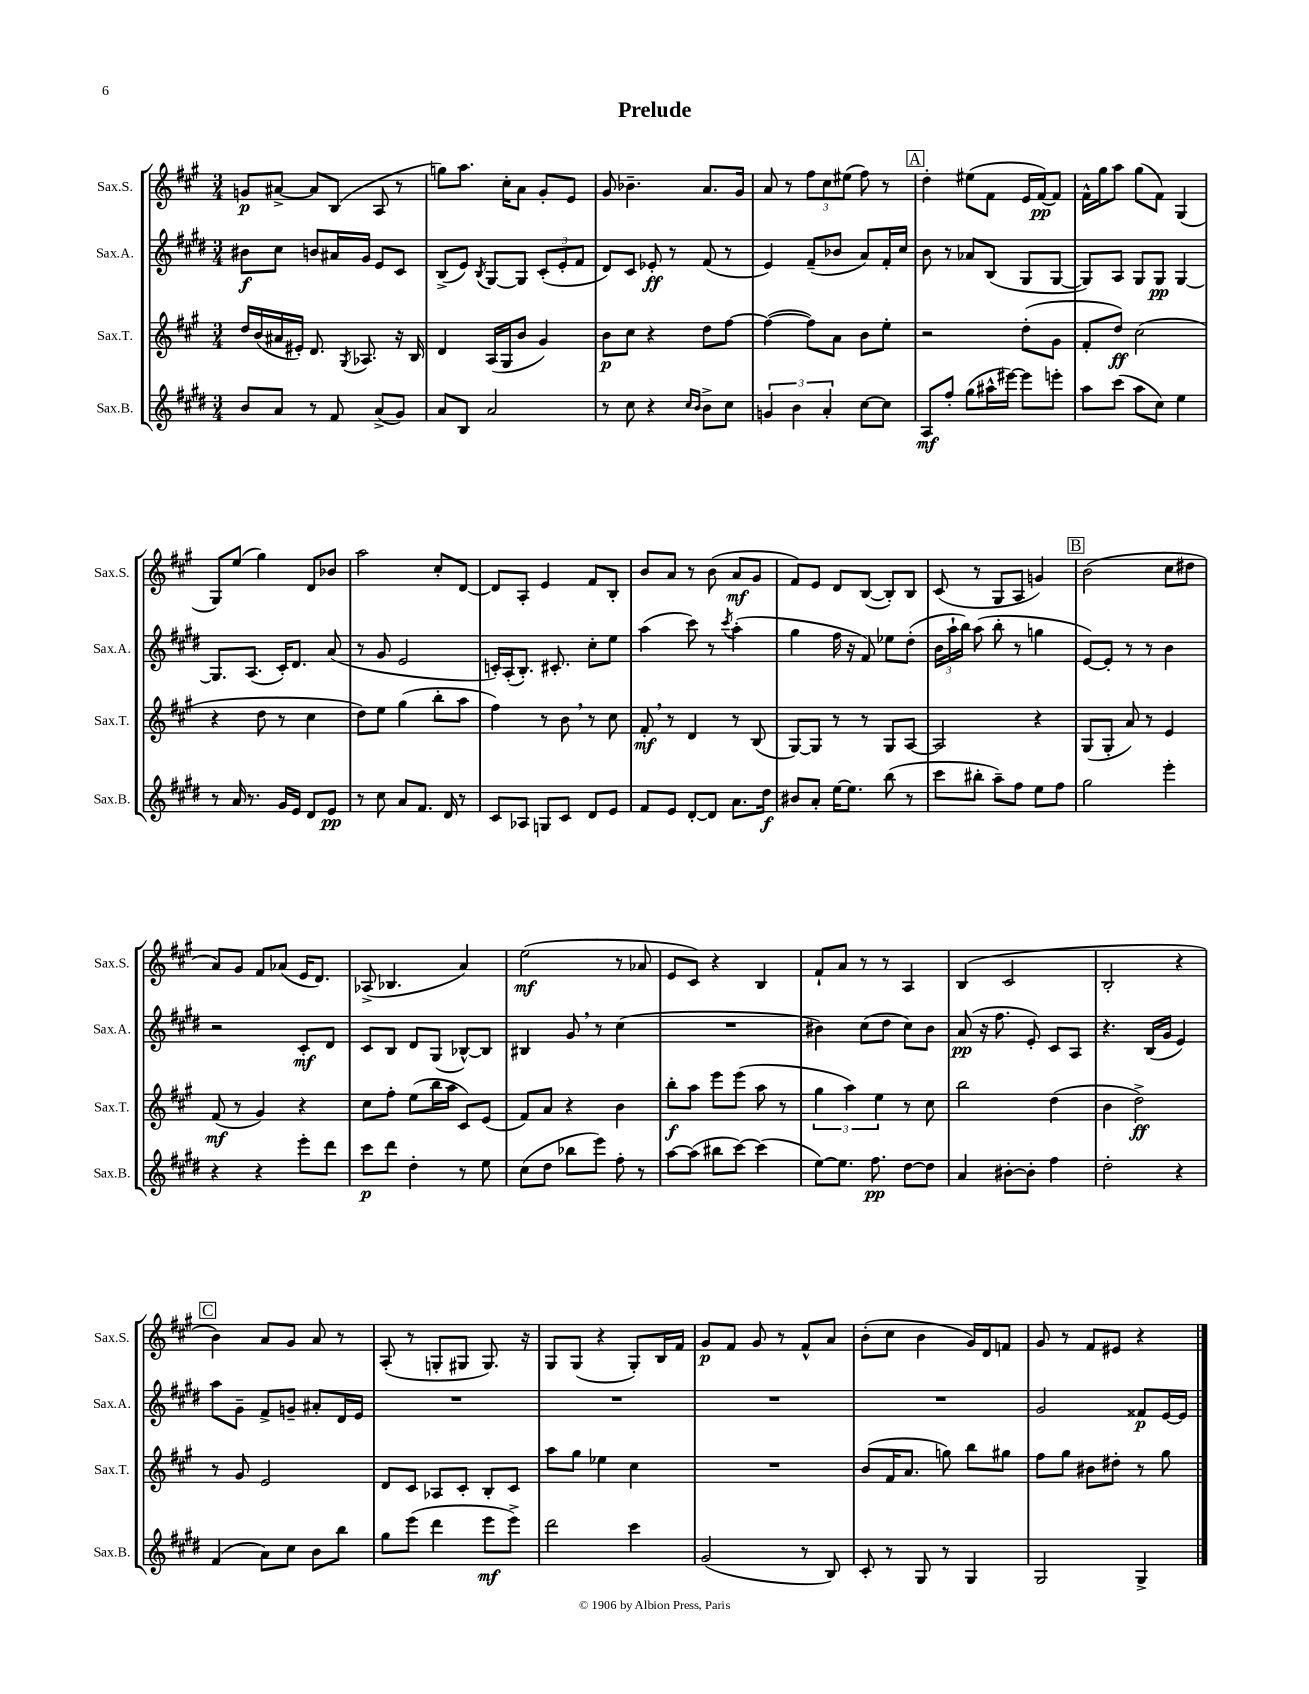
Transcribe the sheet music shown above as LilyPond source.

\header { title = "Prelude" }
<<
\new StaffGroup <<
\new Staff = "s0" \with { instrumentName = "Sax.S." shortInstrumentName = "Sax.S." } {
    \clef treble \key a \major \numericTimeSignature \time 3/4
    \autoBeamOff g'8[\p ais'8]~-> ais'8[ b8]( a8 r8 |
    g''8[) a''8.] cis''16[-. a'8] gis'8[-. e'8] |
    gis'8 bes'4.-- a'8.[ gis'16] |
    a'8 r8 \tuplet 3/2 { fis''8[ cis''8 eis''8]( } fis''8) r8 |
    \mark \markup { \box "A" } d''4-. eis''8[( fis'8] e'16[ fis'16~\pp) fis'8] |
    fis'16[-^ gis''16 a''8] gis''8[( fis'8]) gis4( |
    gis8[) e''8]( gis''4) d'8[ bes'8] |
    a''2 cis''8[-. d'8]~ |
    d'8[ a8]-. e'4 fis'8[ b8]-. |
    b'8[ a'8] r8 b'8( a'8[\mf gis'8] |
    fis'8[) e'8] d'8[ b8]~( b8[-.) b8] |
    cis'8( r8 gis8[ a8] g'4) |
    \mark \markup { \box "B" } b'2( cis''8[ dis''8] |
    a'8[) gis'8] fis'8[ aes'8]( e'16[ d'8.]) |
    aes8->( bes4. a'4) |
    e''2\mf( r8 aes'8 |
    e'8[ cis'8]) r4 b4 |
    fis'8[-! a'8] r8 r8 a4 |
    b4( cis'2 |
    b2-. r4 |
    \mark \markup { \box "C" } b'4) a'8[ gis'8] a'8 r8 |
    a8-.( r8 g8[-. gis8] gis8.) r16 |
    gis8[ gis8]( r4 gis8[-.) b16 fis'16] |
    gis'8[\p fis'8] gis'8 r8 fis'8[-^ a'8] |
    b'8[-.( cis''8] b'4 gis'16[) d'16 f'8] |
    gis'8 r8 fis'8[ eis'8] r4 \bar "|." |
}
\new Staff = "s1" \with { instrumentName = "Sax.A." shortInstrumentName = "Sax.A." } {
    \clef treble \key e \major \numericTimeSignature \time 3/4
    \autoBeamOff bis'8[\f cis''8] b'8[ ais'16 gis'16] e'8[ cis'8] |
    b8[->( e'8]) \acciaccatura { b8 } gis8[~ gis8] \tuplet 3/2 { cis'8[-.( e'8-. fis'8] } |
    dis'8[) cis'8] ees'8-.\ff r8 fis'8( r8 |
    e'4) fis'8[--( bes'8] a'8[) fis'16-. cis''16] |
    \mark \markup { \box "A" } b'8 r8 aes'8[ b8]( gis8[ gis8]~ |
    gis8[) a8] gis8[ gis8]\pp gis4~ |
    gis8.[ a8.]( cis'16[-.) dis'8.] a'8( |
    r8 gis'8 e'2 |
    c'16[-.) a16-.( b8.]-.) cis'8.-. cis''8[-. e''8] |
    a''4( cis'''8) r8 \acciaccatura { cis'''8 } a''4-.( |
    gis''4 fis''16 r16 fis'8) ees''8[ dis''8]-.( |
    \tuplet 3/2 { b'16[ a''16-! b''16]) } a''8( b''8-. r8 g''4 |
    \mark \markup { \box "B" } e'8[~) e'8]-. r8 r8 b'4 |
    r2 cis'8[-.\mf dis'8] |
    cis'8[ b8] dis'8[ gis8]( bes8[~-^) bes8] |
    bis4 gis'8 \breathe r8 cis''4( |
    R2. |
    bis'4) cis''8[( dis''8] cis''8[) bis'8] |
    a'8\pp( r16 fis''8. e'8-.) cis'8[ a8] |
    r4. b16[( gis'16] e'4) |
    \mark \markup { \box "C" } a''8[ gis'8]-- fis'8[-> g'8]-- ais'8[-. dis'16 e'16] |
    R2. |
    R2. |
    R2. |
    R2. |
    gis'2 fisis'8[\p e'16~ e'16] \bar "|." |
}
\new Staff = "s2" \with { instrumentName = "Sax.T." shortInstrumentName = "Sax.T." } {
    \clef treble \key a \major \numericTimeSignature \time 3/4
    \autoBeamOff d''16[ b'16( ais'16 eis'16]-.) d'8. \acciaccatura { gis8 } aes8. r16 b16 |
    d'4 a16[( gis16 b'8] gis'4) |
    b'8[\p cis''8] r4 d''8[ fis''8]~ |
    fis''4~( fis''8[) a'8] b'8[ e''8]-. |
    \mark \markup { \box "A" } r2 d''8[-.( gis'8] |
    fis'8[-. d''8]\ff) cis''2( |
    r4 d''8 r8 cis''4 |
    d''8[) e''8] gis''4( b''8[-. a''8] |
    fis''4) r8 b'8 \breathe r8 cis''8 |
    fis'8-.\mf \breathe r8 d'4 r8 b8( |
    gis8[~) gis8] r8 r8 gis8[ a8]~ |
    a2 r4 |
    \mark \markup { \box "B" } gis8[( gis8]-. a'8) r8 e'4 |
    fis'8\mf( r8 gis'4) r4 |
    cis''8[ fis''8]-. e''8[( b''16 a''16] cis'8[) e'8]( |
    fis'8[) a'8] r4 b'4 |
    b''8[-.\f a''8] e'''8[ e'''8]( a''8 r8 |
    \tuplet 3/2 { gis''4 a''4) e''4 } r8 cis''8 |
    b''2 d''4( |
    b'4 d''2->\ff) |
    \mark \markup { \box "C" } r8 gis'8 e'2 |
    d'8[ cis'8] aes8[ cis'8]-. b8[-. cis'8] |
    a''8[ gis''8] ees''4 cis''4 |
    R2. |
    b'8[( fis'16 a'8.] g''8) b''8[ gis''8] |
    fis''8[ gis''8] bis'8[ dis''8]-. r8 gis''8 \bar "|." |
}
\new Staff = "s3" \with { instrumentName = "Sax.B." shortInstrumentName = "Sax.B." } {
    \clef treble \key e \major \numericTimeSignature \time 3/4
    \autoBeamOff b'8[ a'8] r8 fis'8 a'8[->( gis'8]) |
    a'8[ b8] a'2 |
    r8 cis''8 r4 \grace { cis''16[ b'16] } b'8[-> cis''8] |
    \tuplet 3/2 { g'4 b'4 a'4-. } cis''8[~ cis''8] |
    \mark \markup { \box "A" } a8[\mf fis''8]-. gis''8[( ais''16-^ eis'''16]~) eis'''8[ e'''8]-. |
    a''8[ cis'''8]( a''8[ cis''8]) e''4 |
    r8 a'16 r8. gis'16[ e'16] dis'8[ e'8]\pp |
    r8 cis''8 a'8[ fis'8.] dis'16 r8 |
    cis'8[ aes8] g8[ cis'8] dis'8[ e'8] |
    fis'8[ e'8] dis'8[~-. dis'8] a'8.[ dis''16]\f |
    bis'8[ a'8]-. e''16[~ e''8.] b''8( r8 |
    cis'''8[ bis''8]-. a''8[--) fis''8] e''8[ fis''8] |
    \mark \markup { \box "B" } gis''2 e'''4-. |
    r4 r4 e'''8[-. dis'''8] |
    cis'''8[\p dis'''8] dis''4-. r8 e''8 |
    cis''8[( dis''8] bes''8[ e'''8]) fis''8-. r8 |
    a''8[~ a''8]( bis''8[ cis'''8]~) cis'''4( |
    e''8[~) e''8.] fis''8.\pp dis''8[~ dis''8] |
    a'4 bis'8[~-. bis'8]-. fis''4 |
    dis''2-. r4 |
    \mark \markup { \box "C" } fis'4( a'8[) cis''8] b'8[ b''8] |
    gis''8[ e'''8]( dis'''4 e'''8[\mf e'''8]->) |
    dis'''2 cis'''4 |
    gis'2( r8 b8) |
    cis'8-. r8 gis8 r8 gis4 |
    gis2 gis4-> \bar "|." |
}
>>
>>
\layout { \context { \Score \remove "Bar_number_engraver" } }
